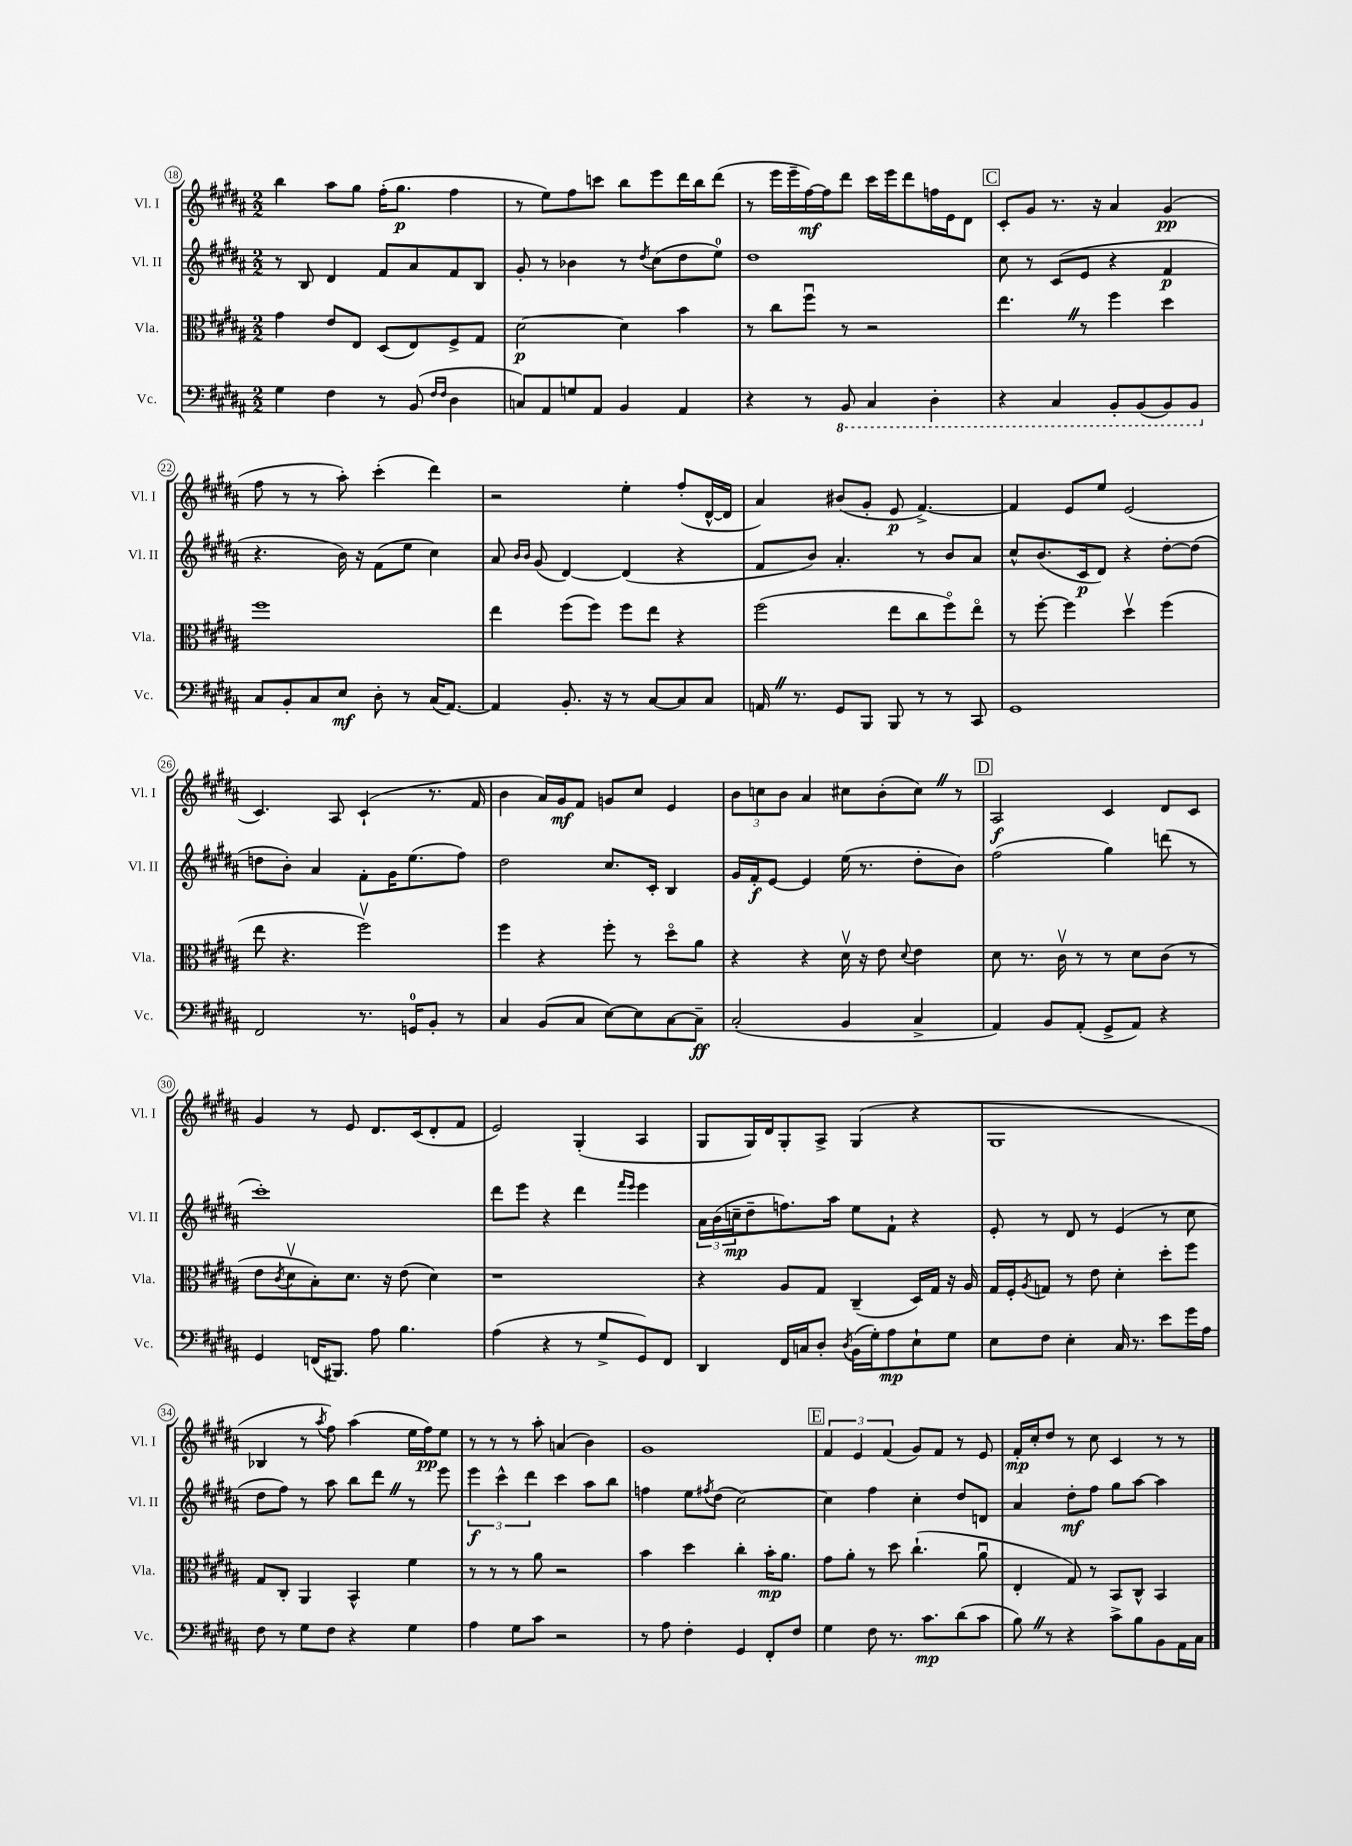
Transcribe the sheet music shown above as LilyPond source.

<<
\new StaffGroup <<
\new Staff = "s0" \with { instrumentName = "Vl. I" shortInstrumentName = "Vl. I" } {
    \clef treble \key b \major \numericTimeSignature \time 2/2
    b''4 ais''8 gis''8 fis''16-.( gis''8.\p fis''4 |
    r8 e''8) fis''8 c'''8 b''8 e'''8 dis'''16 b''16 dis'''8( |
    r8 e'''16 e'''16-- fis''16~\mf) fis''16 dis'''8 cis'''16 e'''16 dis'''8 f''16 e'16 dis'8 |
    \mark \markup { \box "C" } cis'8-. gis'8 r8. r16 ais'4 gis'4\pp( |
    fis''8 r8 r8 ais''8-.) cis'''4-.( dis'''4) |
    r2 e''4-. fis''8-.( dis'16~-^ dis'16 |
    ais'4) bis'8( gis'8-. e'8\p fis'4.~->) |
    fis'4 e'8 e''8 e'2( |
    cis'4.) ais8 cis'4-!( r8. fis'16 |
    b'4 ais'16) gis'16\mf fis'8 g'8 cis''8 e'4 |
    \tuplet 3/2 { b'8 c''8 b'8 } ais'4 cis''8 b'8-.( cis''8) \once \override BreathingSign.text = \markup { \musicglyph "scripts.caesura.straight" } \breathe r8 |
    \mark \markup { \box "D" } ais2\f cis'4 dis'8 cis'8 |
    gis'4 r8 e'8 dis'8. cis'16( dis'8-. fis'8 |
    e'2) gis4-.( ais4 |
    gis8 gis16) dis'16 gis8-. ais8-> gis4( r4 |
    gis1 |
    bes4 r8 \acciaccatura { ais''8 } fis''8) ais''4( e''16 fis''16\pp) e''8 |
    r8 r8 r8 ais''8-. a'4( b'4) |
    gis'1 |
    \mark \markup { \box "E" } \tuplet 3/2 { fis'4 e'4 fis'4( } gis'8) fis'8 r8 e'8 |
    fis'16-.\mp cis''16-. dis''8 r8 cis''8 cis'4 r8 r8 \bar "|." |
}
\new Staff = "s1" \with { instrumentName = "Vl. II" shortInstrumentName = "Vl. II" } {
    \clef treble \key b \major \numericTimeSignature \time 2/2
    r8 b8 dis'4 fis'8 ais'8 fis'8 b8 |
    gis'8-. r8 bes'4 r8 \acciaccatura { dis''8 } cis''8( dis''8 e''8-0) |
    dis''1 |
    \mark \markup { \box "C" } cis''8 r8 cis'8( e'8 r4 fis'4\p |
    r4. b'16) r16 fis'8( e''8 cis''4) |
    ais'8 \grace { b'16 b'16 } gis'8( dis'4~) dis'4( r4 |
    fis'8 b'8) ais'4.-. r8 b'8 ais'8 |
    cis''8-^ b'8.( cis'16\p dis'8) r4 dis''8~-. dis''8( |
    d''8 b'8-.) ais'4 fis'8-. gis'16 e''8.( fis''8) |
    dis''2 cis''8. cis'16-. b4 |
    gis'16 fis'16-.\f e'8~ e'4 e''16( r8. dis''8-. b'8) |
    \mark \markup { \box "D" } fis''2( gis''4) d'''8( r8 |
    cis'''1-.) |
    dis'''8 e'''8 r4 dis'''4 \grace { fis'''16 e'''16 } e'''4 |
    \tuplet 3/2 { ais'16 b'16( c''16--\mp } dis''8-- f''8.) ais''16 e''8 fis'8-! r4 |
    e'8-. r8 dis'8 r8 e'4( r8 cis''8 |
    dis''8 fis''8) r8 ais''8 b''8 dis'''8 \once \override BreathingSign.text = \markup { \musicglyph "scripts.caesura.straight" } \breathe r8 e'''8 |
    \tuplet 3/2 { e'''4\f cis'''4-^ dis'''4 } cis'''4 ais''8 b''8 |
    f''4 e''8 \acciaccatura { fis''8 } dis''8( cis''2~) |
    \mark \markup { \box "E" } cis''4 fis''4 cis''4-. dis''8 d'8 |
    ais'4 dis''8-.\mf fis''8 gis''8 ais''8~ ais''4 \bar "|." |
}
\new Staff = "s2" \with { instrumentName = "Vla." shortInstrumentName = "Vla." } {
    \clef alto \key b \major \numericTimeSignature \time 2/2
    gis'4 e'8 e8 dis8( e8) fis8-> gis8 |
    dis'2~\p dis'4 b'4 |
    r8 cis''8 fis''8\downbow r8 r2 |
    \mark \markup { \box "C" } e''4. \once \override BreathingSign.text = \markup { \musicglyph "scripts.caesura.straight" } \breathe r8 fis''4 dis''4 |
    fis''1 |
    e''4 fis''8( fis''8) fis''8 e''8 r4 |
    fis''2( e''8 cis''8 fis''8\flageolet) e''8\flageolet |
    r8 fis''8~-. fis''4 dis''4\upbow fis''4( |
    e''8 r4. fis''2\upbow) |
    fis''4 r4 fis''8-. r8 dis''8\flageolet ais'8 |
    r4 r4 dis'16\upbow r16 e'8 \appoggiatura { dis'8 } e'4 |
    \mark \markup { \box "D" } dis'8 r8. cis'16\upbow r8 r8 dis'8 cis'8( r8 |
    e'8 \acciaccatura { cis'8 } dis'8\upbow b8-.) dis'8. r16 e'8( dis'4) |
    r1 |
    r4 ais8 gis8 cis4--( dis16) gis16 r16 ais16 |
    gis16 fis16-. \acciaccatura { ais8 } g8 r8 e'8 dis'4-. dis''8-. fis''8 |
    gis8 cis8-. ais,4 b,4-^ fis'4 |
    r8 r8 r8 ais'8 r2 |
    b'4 dis''4 cis''4-. b'16-.\mp ais'8. |
    \mark \markup { \box "E" } gis'8 ais'8-. r8 dis''8 cis''4.-!( ais'8\downbow |
    e4-. gis8) r8 b,8 cis8-^ b,4 \bar "|." |
}
\new Staff = "s3" \with { instrumentName = "Vc." shortInstrumentName = "Vc." } {
    \clef bass \key b \major \numericTimeSignature \time 2/2
    gis4 fis4 r8 b,8( \grace { fis16 fis16 } dis4 |
    c8) ais,8 g8 ais,8 b,4 ais,4 |
    r4 r8 \ottava #-1 b,,8 cis,4 dis,4-. |
    \mark \markup { \box "C" } r4 cis,4 b,,8-. b,,8( b,,8) b,,8 \ottava #0 |
    cis8 b,8-. cis8 e8\mf dis8-. r8 cis16( ais,8.~) |
    ais,4 b,8.-. r16 r8 cis8~ cis8 cis8 |
    a,16 \once \override BreathingSign.text = \markup { \musicglyph "scripts.caesura.straight" } \breathe r8. gis,8 b,,8 b,,8 r8 r8 cis,8 |
    gis,1 |
    fis,2 r8. g,16-0 b,8-. r8 |
    cis4 b,8( cis8 e8~) e8 cis8~ cis8--\ff |
    cis2-.( b,4 cis4-> |
    \mark \markup { \box "D" } ais,4) b,8 ais,8-.( gis,8-> ais,8) r4 |
    gis,4 f,16( bis,,8.) ais8 b4. |
    ais4( r4 r8 gis8-> gis,8) fis,8 |
    dis,4 fis,16 c16 dis8-. \acciaccatura { dis8 } b,16( gis16-.) ais8\mp e8-! gis8 |
    e8 fis8 e4-. cis16 r8. e'8 gis'16 ais16 |
    fis8 r8 gis8 fis8 r4 gis4 |
    ais4 gis8 cis'8 r2 |
    r8 ais8 fis4-. gis,4 fis,8-. fis8 |
    \mark \markup { \box "E" } gis4 fis8 r8. cis'8.\mp dis'8( cis'8 |
    b8) \once \override BreathingSign.text = \markup { \musicglyph "scripts.caesura.straight" } \breathe r8 r4 cis'8-> b8 b,8 ais,16 cis16 \bar "|." |
}
>>
>>
\layout { \context { \Score currentBarNumber = #18 \override BarNumber.stencil = #(make-stencil-circler 0.1 0.3 ly:text-interface::print) } }
